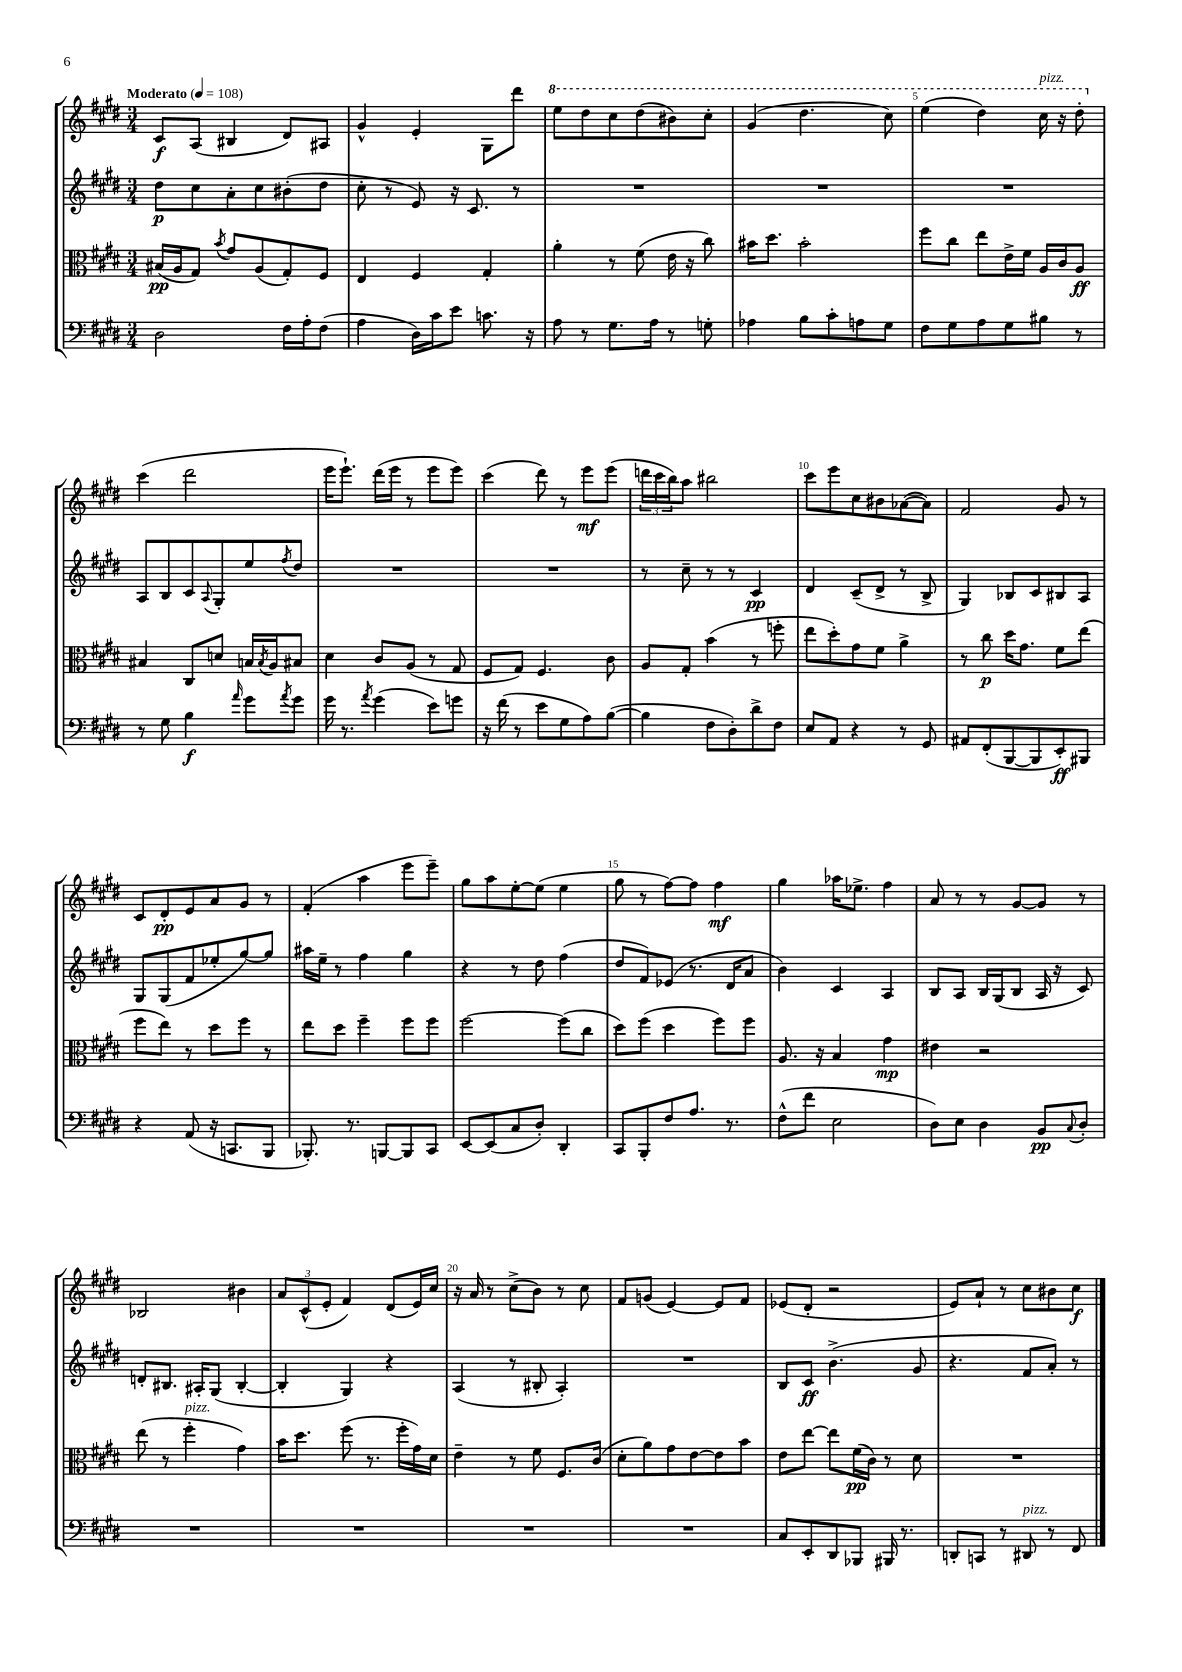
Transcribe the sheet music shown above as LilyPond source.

<<
\new StaffGroup <<
\new Staff = "s0" {
    \clef treble \key e \major \numericTimeSignature \time 3/4 \tempo "Moderato" 4 = 108
    cis'8\f a8( bis4 dis'8) ais8 |
    gis'4-^ e'4-. gis8 dis'''8 |
    \ottava #1 e'''8 dis'''8 cis'''8 dis'''8( bis''8) cis'''8-. |
    gis''4( dis'''4. cis'''8) |
    e'''4( dis'''4) cis'''16^\markup { \italic "pizz." } r16 dis'''8-. \ottava #0 |
    cis'''4( dis'''2 |
    e'''16 e'''8.-!) dis'''16( e'''16 r8 e'''8 e'''8) |
    cis'''4( dis'''8) r8 e'''8\mf e'''8( |
    \tuplet 3/2 { d'''16 cis'''16 b''16) } a''8 bis''2 |
    cis'''8 e'''8 cis''8 bis'8 aes'8~( aes'8) |
    fis'2 gis'8 r8 |
    cis'8 dis'8-.\pp e'8 a'8 gis'8 r8 |
    fis'4-.( a''4 e'''8 e'''8--) |
    gis''8 a''8 e''8~-. e''8( e''4 |
    gis''8 r8 fis''8~) fis''8 fis''4\mf |
    gis''4 aes''16 ees''8.-> fis''4 |
    a'8 r8 r8 gis'8~ gis'8 r8 |
    bes2 bis'4 |
    \tuplet 3/2 { a'8 cis'8-^( e'8-. } fis'4) dis'8( e'16) cis''16 |
    r16 a'16 r8 cis''8->( b'8) r8 cis''8 |
    fis'8 g'8( e'4~) e'8 fis'8 |
    ees'8( dis'8-. r2 |
    e'8) a'8-! r8 cis''8 bis'8 cis''8\f \bar "|." |
}
\new Staff = "s1" {
    \clef treble \key e \major \numericTimeSignature \time 3/4
    dis''8\p cis''8 a'8-. cis''8 bis'8-.( dis''8 |
    cis''8-. r8 e'8) r16 cis'8. r8 |
    R2. |
    R2. |
    R2. |
    a8 b8 cis'8 \appoggiatura { a8 } gis8-. e''8 \acciaccatura { fis''8 } dis''8 |
    R2. |
    R2. |
    r8 cis''8-- r8 r8 cis'4\pp |
    dis'4 cis'8--( dis'8-> r8 b8-> |
    gis4) bes8 cis'8 bis8 a8 |
    gis8 gis8( fis'8 ees''8-. gis''8~) gis''8 |
    ais''16 e''16-- r8 fis''4 gis''4 |
    r4 r8 dis''8 fis''4( |
    dis''8 fis'8) ees'8( r8. dis'16 a'8 |
    b'4) cis'4 a4 |
    b8 a8 b16 gis16( b8 a16 r16 cis'8) |
    d'8-. bis8. ais16-. gis8( bis4~-. |
    bis4-. gis4) r4 |
    a4( r8 bis8-. a4-.) |
    R2. |
    b8 cis'8\ff b'4.->( gis'8 |
    r4. fis'8 a'8-.) r8 \bar "|." |
}
\new Staff = "s2" {
    \clef alto \key e \major \numericTimeSignature \time 3/4
    bis16\pp( a16 gis8) \acciaccatura { b'8 } gis'8 a8( gis8-.) fis8 |
    e4 fis4 gis4-. |
    a'4-. r8 fis'8( e'16 r16 cis''8) |
    bis'16 dis''8. bis'2-. |
    fis''8 cis''8 e''8 e'16-> fis'16 a16 cis'16 a8\ff |
    bis4 cis8 d'8 b16 \acciaccatura { b8 } a16 bis8 |
    dis'4 cis'8 a8( r8 gis8 |
    fis8 gis8) fis4. cis'8 |
    a8 gis8-. b'4( r8 f''8-. |
    e''8 dis''8-.) gis'8 fis'8 a'4-> |
    r8 cis''8\p dis''16 gis'8. fis'8 e''8( |
    fis''8 e''8) r8 dis''8 fis''8 r8 |
    e''8 dis''8 fis''4-- fis''8 fis''8 |
    fis''2~ fis''8( cis''8 |
    dis''8) fis''8( dis''4 fis''8) fis''8 |
    a8. r16 b4 gis'4\mp |
    eis'4 r2 |
    e''8( r8 fis''4-.^\markup { \italic "pizz." } gis'4) |
    b'16 dis''8. fis''8( r8. fis''16-. gis'16) dis'16 |
    e'4-- r8 fis'8 fis8. cis'16( |
    dis'8-. a'8) gis'8 e'8~ e'8 b'8 |
    e'8 e''8~ e''8 fis'16\pp( cis'16) r8 dis'8 |
    R2. \bar "|." |
}
\new Staff = "s3" {
    \clef bass \key e \major \numericTimeSignature \time 3/4
    dis2 fis16 a16-. fis8( |
    a4 dis16) cis'16 e'8 c'8. r16 |
    a8 r8 gis8. a16 r8 g8-. |
    aes4 b8 cis'8-. a8 gis8 |
    fis8 gis8 a8 gis8 bis8 r8 |
    r8 gis8 b4\f \grace { a'16 } gis'8 \acciaccatura { a'8 } gis'8 |
    gis'16 r8. \acciaccatura { a'8 } gis'4( e'8) g'8 |
    r16 fis'16( r8 e'8 gis8 a8) b8~( |
    b4 fis8 dis8-.) dis'8-> fis8 |
    e8 a,8 r4 r8 gis,8 |
    ais,8 fis,8-.( b,,8~ b,,8 e,8-.\ff) bis,,8 |
    r4 a,8( r16 c,8. b,,8 |
    bes,,8.-.) r8. b,,8~ b,,8 cis,8 |
    e,8~ e,8( cis8 dis8-.) dis,4-. |
    cis,8 b,,8-. fis8 a8. r8. |
    fis8-^( fis'8 e2 |
    dis8) e8 dis4 b,8\pp \appoggiatura { cis8 } dis8-. |
    R2. |
    R2. |
    R2. |
    R2. |
    cis8 e,8-. dis,8 bes,,8 bis,,16 r8. |
    d,8-. c,8 r8 dis,8^\markup { \italic "pizz." } r8 fis,8 \bar "|." |
}
>>
>>
\layout { \context { \Score \override BarNumber.break-visibility = ##(#f #t #t) barNumberVisibility = #(every-nth-bar-number-visible 5) } }
